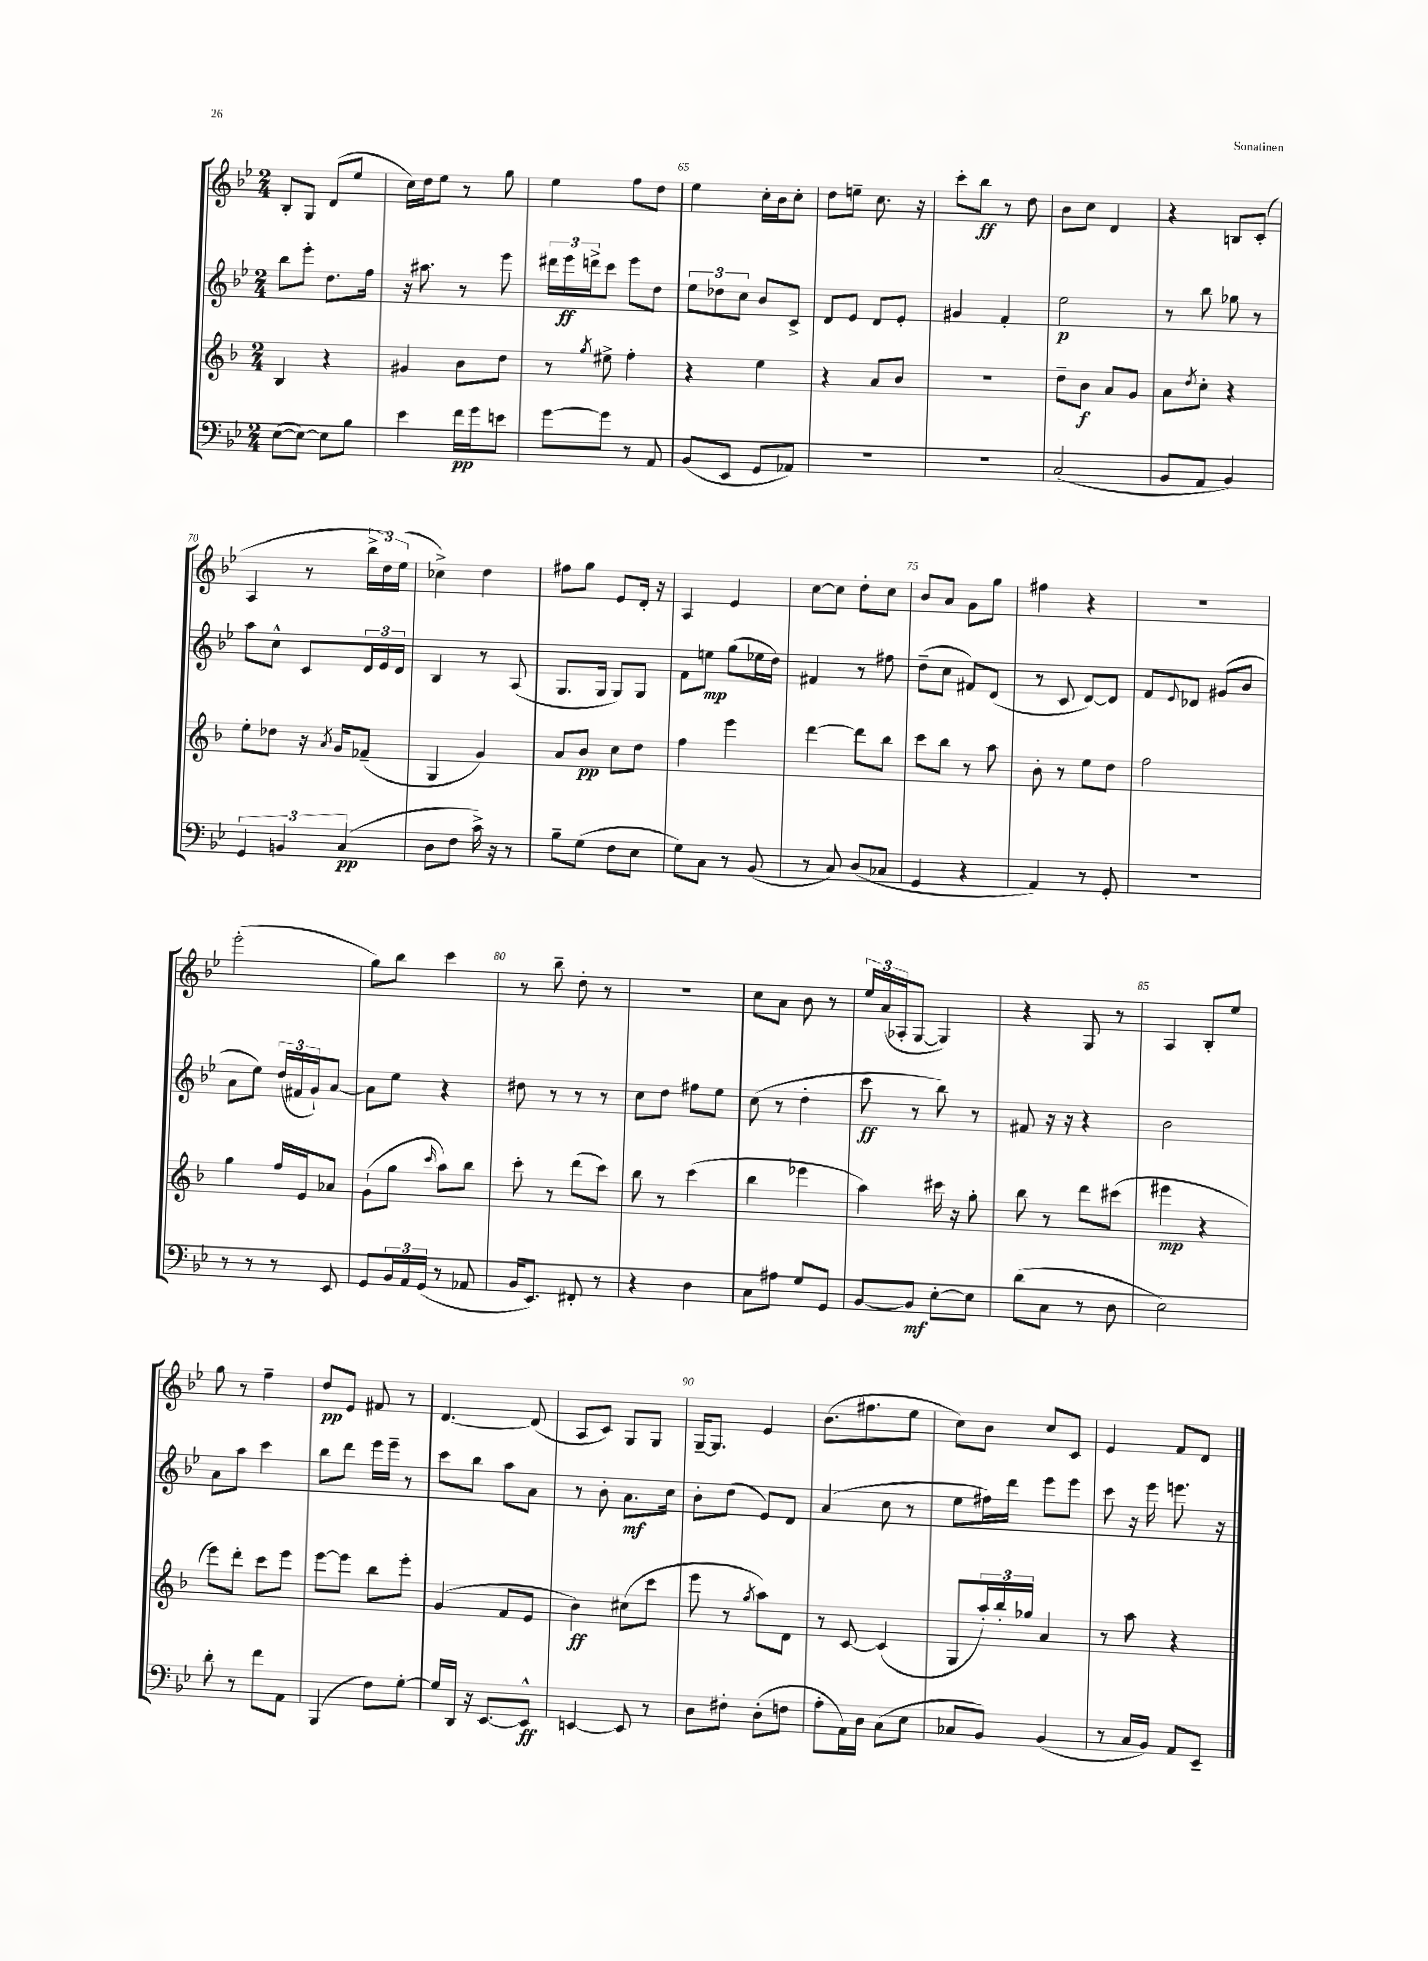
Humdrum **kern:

**kern	**dynam	**kern	**dynam	**kern	**dynam	**kern	**dynam
*part4	*part4	*part3	*part3	*part2	*part2	*part1	*part1
*staff4	*staff4	*staff3	*staff3	*staff2	*staff2	*staff1	*staff1
*clefF4	*	*clefG2	*	*clefG2	*	*clefG2	*
*k[b-e-]	*	*k[b-]	*	*k[b-e-]	*	*k[b-e-]	*
*M2/4	*	*M2/4	*	*M2/4	*	*M2/4	*
=62	=62	=62	=62	=62	=62	=62	=62
([8E-\L	.	4B-/	.	8bb-\L	.	8B-'/L	.
8E-\J_)	.	.	.	8eee-'\J	.	8G/J	.
8E-\L]	.	4r	.	8.dd\L	.	(8d/L	.
8B-\J	.	.	.	.	.	8ee-/J	.
.	.	.	.	16ff\Jk	.	.	.
=63	=63	=63	=63	=63	=63	=63	=63
4e-\	.	4g#X/	.	16r	.	16cc\LL)	.
.	.	.	.	8.aa#X\	.	16dd\J	.
.	.	.	.	.	.	8ee-\J	.
16f\LL	pp	8b-\L	.	8r	.	8r	.
16g\J	.	.	.	.	.	.	.
8en\J	.	8dd\J	.	8eee-\	.	8gg\	.
=64	=64	=64	=64	=64	=64	=64	=64
[8g\L	.	8r	.	24ddd#X\LL	.	4ee-\	.
.	.	.	.	24eee-\	ff	.	.
.	.	.	.	24dddn^\J	.	.	.
.	.	8qgg/	.	.	.	.	.
8g\J]	.	8ee#X^\	.	8ccc\J	.	.	.
8r	.	4ff'\	.	8eee-\L	.	8ff\L	.
8AA/	.	.	.	8dd\J	.	8dd\J	.
=65	=65	=65	=65	=65	=65	=65	=65
(8BB-/L	.	4r	.	12ee-\L	.	4ee-\	.
.	.	.	.	12dd-X\	.	.	.
8EE-/J	.	.	.	.	.	.	.
.	.	.	.	12cc\J	.	.	.
8GG/L	.	4ee\	.	8b-/L	.	16cc'\LL	.
.	.	.	.	.	.	16b-\J	.
8AA-X/J)	.	.	.	8c^/J	.	8cc'\J	.
=66	=66	=66	=66	=66	=66	=66	=66
2r	.	4r	.	8d/L	.	8dd\L	.
.	.	.	.	8e-/J	.	8een~\J	.
.	.	8a/L	.	8d/L	.	8.cc\	.
.	.	8b-/J	.	8e-'/J	.	.	.
.	.	.	.	.	.	16r	.
=67	=67	=67	=67	=67	=67	=67	=67
2r	.	2r	.	4g#X/	.	8ccc'\L	.
.	.	.	.	.	.	8bb-\J	ff
.	.	.	.	4f'/	.	8r	.
.	.	.	.	.	.	8dd\	.
=68	=68	=68	=68	=68	=68	=68	=68
(2C/	.	8dd~\L	.	2ee-\	p	8b-\L	.
.	.	8b-\J	f	.	.	8cc\J	.
.	.	8a/L	.	.	.	4d/	.
.	.	8g/J	.	.	.	.	.
=69	=69	=69	=69	=69	=69	=69	=69
8BB-/L	.	8a\L	.	8r	.	4r	.
.	.	8qdd/	.	.	.	.	.
8AA/J	.	8cc'\J	.	8bb-\	.	.	.
4BB-/)	.	4r	.	8gg-X\	.	8Bn/L	.
.	.	.	.	8r	.	(8c'/J	.
!!LO:LB:g=z
=70	=70	=70	=70	=70	=70	=70	=70
6GG/	.	8ee'\L	.	8aa\L	.	4A/	.
.	.	8dd-X\J	.	8cc^^\J	.	.	.
6BBn/	.	.	.	.	.	.	.
.	.	16r	.	8c/L	.	8r	.
.	.	8qa/	.	.	.	.	.
.	.	16g/KL	.	.	.	.	.
(6C/	pp	.	.	.	.	.	.
.	.	(8f-X~/J	.	24d/L	.	24bb-^\LL	.
.	.	.	.	24e-/	.	24dd\)	.
.	.	.	.	24d/JJ	.	(24ee-\JJ	.
=71	=71	=71	=71	=71	=71	=71	=71
8D\L	.	4G/	.	4B-/	.	4cc-X^\)	.
8F\J	.	.	.	.	.	.	.
16c^\)	.	4g/)	.	8r	.	4dd\	.
16r	.	.	.	.	.	.	.
8r	.	.	.	(8A/	.	.	.
=72	=72	=72	=72	=72	=72	=72	=72
8B-~\L	.	8a/L	.	8.G/L	.	8ff#X\L	.
(8G\J	.	8b-/J	pp	.	.	8gg\J	.
.	.	.	.	16G/Jk	.	.	.
8F\L	.	8cc\L	.	8G/L)	.	8e-/L	.
8E-\J	.	8dd\J	.	8G/J	.	16d'/Jk	.
.	.	.	.	.	.	16r	.
=73	=73	=73	=73	=73	=73	=73	=73
8G\L)	.	4ff\	.	8f\L	.	4A/	.
8C\J	.	.	.	8een\J	mp	.	.
8r	.	4eee\	.	(8gg\L	.	4e-/	.
(8BB-/	.	.	.	16ee-X\L	.	.	.
.	.	.	.	16dd\JJ)	.	.	.
=74	=74	=74	=74	=74	=74	=74	=74
8r	.	[4ddd\	.	4f#X/	.	[8cc\L	.
8C/)	.	.	.	.	.	8cc\J]	.
(8D/L	.	8ddd\L]	.	8r	.	8dd'\L	.
8C-X/J	.	8bb-\J	.	8ff#X\	.	8cc\J	.
=75	=75	=75	=75	=75	=75	=75	=75
4GG/	.	8ccc\L	.	(8dd~\L	.	8b-/L	.
.	.	8bb-\J	.	8cc\J	.	8a/J	.
4r	.	8r	.	8f#X/L)	.	8g\L	.
.	.	8aa\	.	(8d/J	.	8gg\J	.
=76	=76	=76	=76	=76	=76	=76	=76
4AA/)	.	8b-'\	.	8r	.	4ff#X\	.
.	.	8r	.	8c/	.	.	.
8r	.	8ee\L	.	[8d/L)	.	4r	.
8GG'/	.	8dd\J	.	8d/J]	.	.	.
=77	=77	=77	=77	=77	=77	=77	=77
2r	.	2ff\	.	8f/L	.	2r	.
.	.	.	.	8qqe-/	.	.	.
.	.	.	.	8d-X/J	.	.	.
.	.	.	.	(8g#X/L	.	.	.
.	.	.	.	8b-/J	.	.	.
!!LO:LB:g=z
=78	=78	=78	=78	=78	=78	=78	=78
8r	.	4gg\	.	8a\L	.	(2eee-'\	.
8r	.	.	.	8ee-\J)	.	.	.
8r	.	16ff/LL	.	(24dd/LL	.	.	.
.	.	.	.	24f#X/	.	.	.
.	.	16e/J	.	.	.	.	.
.	.	.	.	24g`/J)	.	.	.
8EE-/	.	8a-X/J	.	[8a/J	.	.	.
=79	=79	=79	=79	=79	=79	=79	=79
8GG/L	.	(8g`\L	.	8a\L]	.	8gg\L)	.
24BB-/L	.	8gg\J	.	8ee-\J	.	8bb-\J	.
24AA/	.	.	.	.	.	.	.
(24GG/JJ	.	.	.	.	.	.	.
.	.	16qqccc/	.	.	.	.	.
8r	.	8aa\L)	.	4r	.	4ccc\	.
8AA-X/	.	8bb-\J	.	.	.	.	.
=80	=80	=80	=80	=80	=80	=80	=80
16BB-/KL	.	8ccc'\	.	8dd#X\	.	8r	.
8.EE-/J)	.	.	.	.	.	.	.
.	.	8r	.	8r	.	8bb-~\	.
8FF#X'/	.	(8ddd\L	.	8r	.	8dd'\	.
8r	.	8ccc\J)	.	8r	.	8r	.
=81	=81	=81	=81	=81	=81	=81	=81
4r	.	8bb-\	.	8cc\L	.	2r	.
.	.	8r	.	8dd\J	.	.	.
4D\	.	(4ccc\	.	8ff#X\L	.	.	.
.	.	.	.	8ee-\J	.	.	.
=82	=82	=82	=82	=82	=82	=82	=82
8C\L	.	4bb-\	.	(8cc\	.	8cc\L	.
8A#X\J	.	.	.	8r	.	8a\J	.
8G/L	.	4eee-X\	.	4dd'\	.	8b-\	.
8GG/J	.	.	.	.	.	8r	.
=83	=83	=83	=83	=83	=83	=83	=83
[8BB-/L	.	4aa\)	.	8ccc\	ff	24ee-/LL	.
.	.	.	.	.	.	(24a/	.
.	.	.	.	.	.	24A-X'/J	.
8BB-/J]	mf	.	.	8r	.	[8G/J	.
[8E-'\L	.	16ccc#X\	.	8bb-\)	.	4G/])	.
.	.	16r	.	.	.	.	.
8E-\J]	.	8gg'\	.	8r	.	.	.
=84	=84	=84	=84	=84	=84	=84	=84
(8d\L	.	8bb-\	.	8f#X/	.	4r	.
8C\J	.	8r	.	16r	.	.	.
.	.	.	.	16r	.	.	.
8r	.	8ddd\L	.	4r	.	8G/	.
8D\	.	(8ccc#X\J	.	.	.	8r	.
=85	=85	=85	=85	=85	=85	=85	=85
2E-\)	.	4eee#X\	mp	2b-\	.	4A/	.
.	.	4r	.	.	.	8B-'/L	.
.	.	.	.	.	.	8ee-/J	.
!!LO:LB:g=z
=86	=86	=86	=86	=86	=86	=86	=86
8d'\	.	8eee\L)	.	8a\L	.	8gg\	.
8r	.	8ddd'\J	.	8aa\J	.	8r	.
8f\L	.	8ccc\L	.	4ccc\	.	4ff~\	.
8AA\J	.	8eee\J	.	.	.	.	.
=87	=87	=87	=87	=87	=87	=87	=87
(4BBB-/	.	[8eee\L	.	8bb-\L	.	8dd/L	pp
.	.	8eee\J]	.	8ddd\J	.	8e-/J	.
8F\L)	.	8bb-\L	.	16eee-\LL	.	8f#X/	.
.	.	.	.	16eee-~\JJ	.	.	.
[8G'\J	.	8eee'\J	.	8r	.	8r	.
=88	=88	=88	=88	=88	=88	=88	=88
16G/LL]	.	(4g/	.	8ccc\L	.	[4.d/	.
16DD/JJ	.	.	.	.	.	.	.
16r	.	.	.	8bb-\J	.	.	.
[8.EE-/L	.	.	.	.	.	.	.
.	.	8f/L	.	8aa\L	.	.	.
8EE-^^/J]	ff	8e/J	.	8a\J	.	(8d/]	.
=89	=89	=89	=89	=89	=89	=89	=89
[4EEn/	.	4b-\)	ff	8r	.	8A/L	.
.	.	.	.	8b-'\	.	8c/J)	.
8EE/]	.	(8cc#X\L	.	8.a\L	mf	8G/L	.
8r	.	8ccc\J	.	.	.	8G/J	.
.	.	.	.	16cc\Jk	.	.	.
=90	=90	=90	=90	=90	=90	=90	=90
8D\L	.	8eee\	.	8b-'\L	.	[16G~/KL	.
.	.	.	.	.	.	8.G/J]	.
8F#X'\J	.	8r	.	(8dd\J	.	.	.
.	.	8qgg/	.	.	.	.	.
(8D'\L	.	8aa\L)	.	8e-/L)	.	4e-/	.
8Fn\J	.	8d\J	.	8d/J	.	.	.
=91	=91	=91	=91	=91	=91	=91	=91
8A'\L	.	8r	.	(4a/	.	(8.b-\L	.
16AA\L)	.	[8c/	.	.	.	.	.
16D\JJ	.	.	.	.	.	8.ff#X\	.
(8C\L	.	(4c/]	.	8cc\	.	.	.
8E-\J	.	.	.	8r	.	8ee-\J	.
=92	=92	=92	=92	=92	=92	=92	=92
8C-X/L	.	8G/L	.	8ee-\L	.	8cc\L)	.
8BB-/J)	.	24aa'/L)	.	16ff#X\L)	.	8b-\J	.
.	.	24bb-'/	.	.	.	.	.
.	.	.	.	16ddd\JJ	.	.	.
.	.	24gg-X/JJ	.	.	.	.	.
(4BB-/	.	4a/	.	8eee-\L	.	8cc/L	.
.	.	.	.	8eee-\J	.	8c/J	.
=93	=93	=93	=93	=93	=93	=93	=93
8r	.	8r	.	8ccc\	.	4e-/	.
16C/LL	.	8aa\	.	16r	.	.	.
16BB-/JJ)	.	.	.	16eee-\	.	.	.
8AA/L	.	4r	.	8.eeen\	.	8f/L	.
8EE-~/J	.	.	.	.	.	8d/J	.
.	.	.	.	16r	.	.	.
==	==	==	==	==	==	==	==
*-	*-	*-	*-	*-	*-	*-	*-
